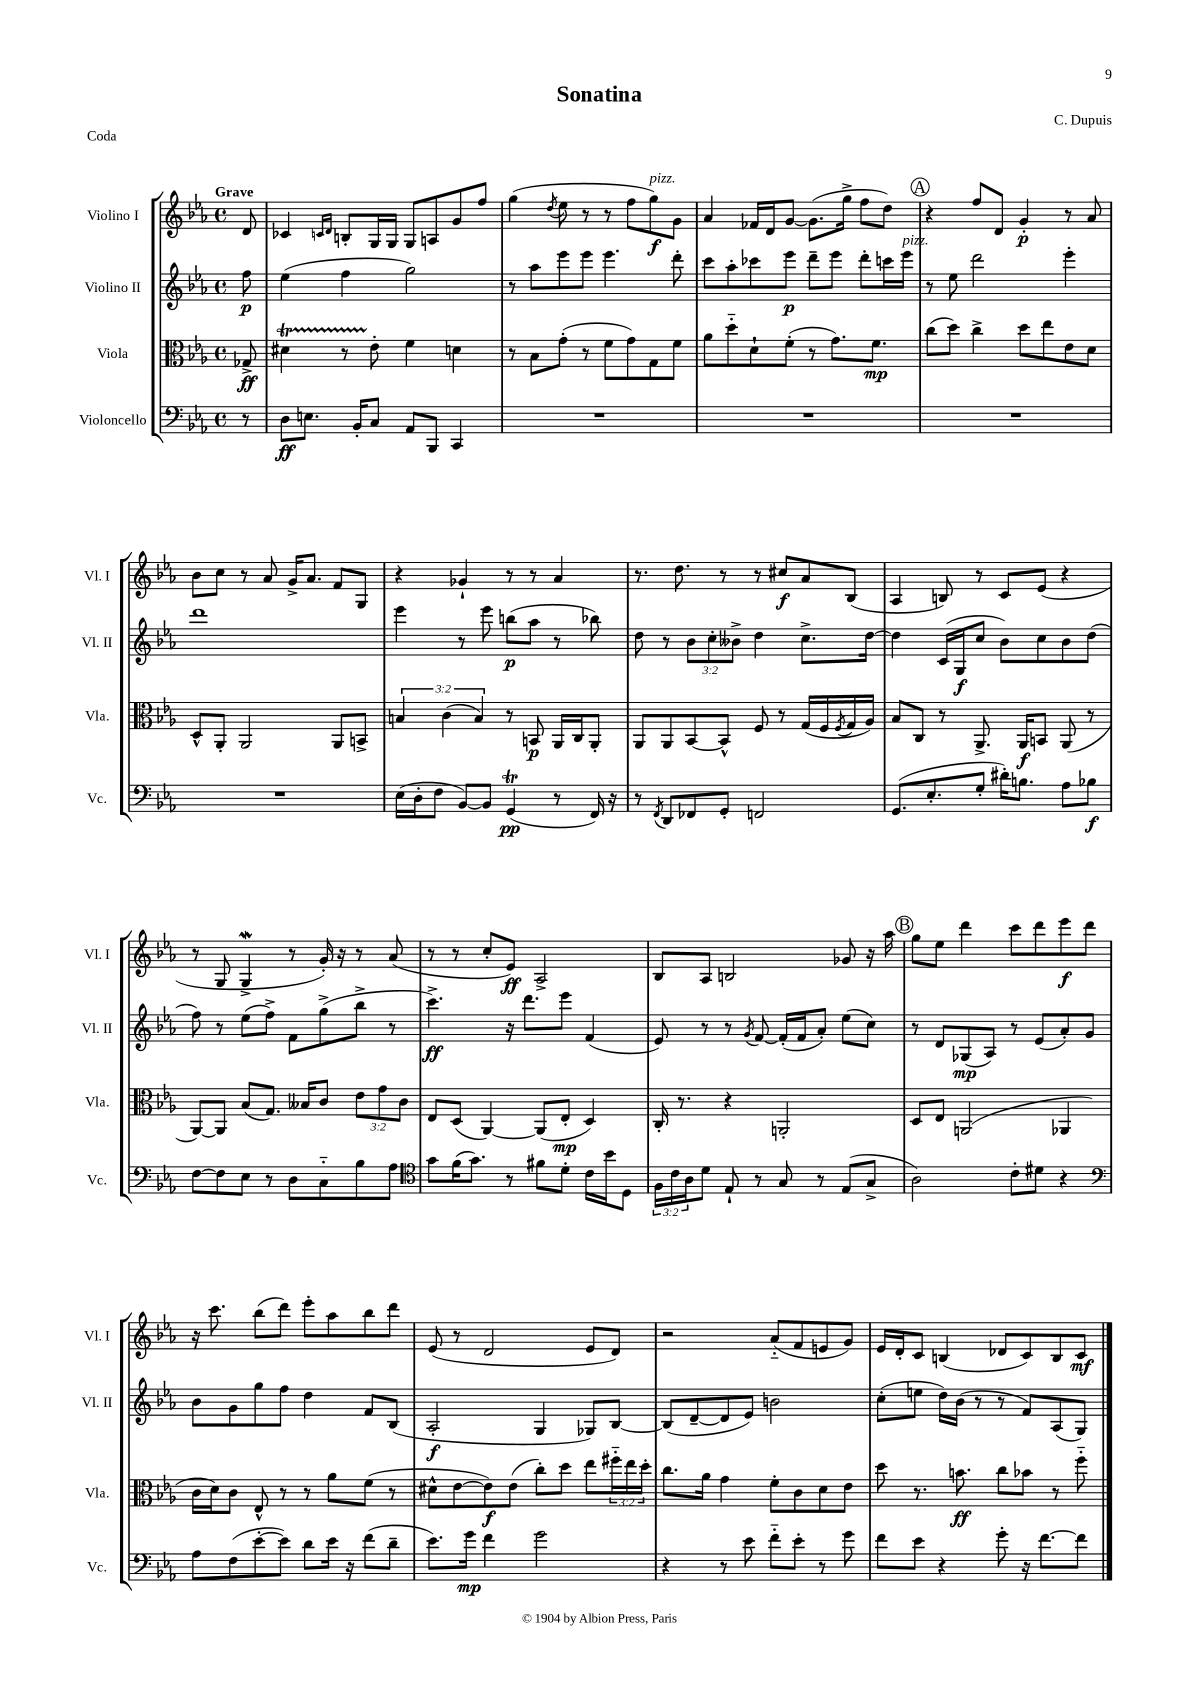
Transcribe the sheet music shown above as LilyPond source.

\header { title = "Sonatina" composer = "C. Dupuis" piece = "Coda" }
<<
\new StaffGroup <<
\new Staff = "s0" \with { instrumentName = "Violino I" shortInstrumentName = "Vl. I" } {
    \clef treble \key ees \major \defaultTimeSignature \time 4/4 \partial 8 \tempo "Grave"
    d'8 |
    ces'4 \grace { c'16 d'16 } b8-. g16 g16 g8 a8 g'8 f''8 |
    g''4( \acciaccatura { d''8 } ees''8 r8 r8 f''8 g''8\f^\markup { \italic "pizz." }) g'8 |
    aes'4 fes'16 d'16 g'8~ g'8.( g''16-> f''8 d''8) |
    \mark \markup { \circle "A" } r4 f''8 d'8 g'4-.\p r8 aes'8 |
    bes'8 c''8 r8 aes'8 g'16-> aes'8. f'8 g8 |
    r4 ges'4-! r8 r8 aes'4 |
    r8. d''8. r8 r8 cis''8\f aes'8 bes8( |
    aes4 b8) r8 c'8 ees'8( r4 |
    r8 g8 g4->\mordent r8 g'16-.) r16 r8 aes'8( |
    r8 r8 c''8-. ees'8\ff) aes2-> |
    bes8 aes8 b2 ges'8 r16 aes''16 |
    \mark \markup { \circle "B" } g''8 ees''8 d'''4 c'''8 d'''8 ees'''8\f d'''8 |
    r16 c'''8. bes''8( d'''8) ees'''8-. aes''8 bes''8 d'''8 |
    ees'8( r8 d'2 ees'8 d'8) |
    r2 aes'8-_( f'8 e'8 g'8) |
    ees'16 d'16-. c'8 b4( des'8 c'8) b8 c'8\mf \bar "|." |
}
\new Staff = "s1" \with { instrumentName = "Violino II" shortInstrumentName = "Vl. II" } {
    \clef treble \key ees \major \defaultTimeSignature \time 4/4 \override Staff.TupletNumber.text = #tuplet-number::calc-fraction-text \partial 8
    f''8\p |
    ees''4( f''4 g''2) |
    r8 aes''8 ees'''8 ees'''8 ees'''4. d'''8-. |
    c'''8 aes''8-. ces'''8 ees'''8\p d'''8-- ees'''8 d'''8-. c'''16 ees'''16^\markup { \italic "pizz." } |
    \mark \markup { \circle "A" } r8 ees''8 d'''2 ees'''4-. |
    d'''1 |
    ees'''4 r8 ees'''8 b''8\p( aes''8 r8 bes''8) |
    d''8 r8 \tuplet 3/2 { bes'8 c''8-. beses'8-> } d''4 c''8.-> d''16~ |
    d''4 c'16( g16\f c''8 bes'8) c''8 bes'8 d''8( |
    f''8) r8 ees''8( f''8->) f'8 g''8->( bes''8-> r8 |
    c'''4.->\ff) r16 d'''8. ees'''8 f'4( |
    ees'8) r8 r8 \acciaccatura { g'8 } f'8~ f'16-.( f'16 aes'8-.) ees''8( c''8) |
    \mark \markup { \circle "B" } r8 d'8 ges8\mp( aes8) r8 ees'8( aes'8-.) g'8 |
    bes'8 g'8 g''8 f''8 d''4 f'8 bes8( |
    aes2-.\f g4 ges8) bes8~ |
    bes8( d'8~-- d'8 ees'8) b'2 |
    c''8-.( e''8 d''16) bes'16( r8 r8 f'8) aes8( g8) \bar "|." |
}
\new Staff = "s2" \with { instrumentName = "Viola" shortInstrumentName = "Vla." } {
    \clef alto \key ees \major \defaultTimeSignature \time 4/4 \override Staff.TupletNumber.text = #tuplet-number::calc-fraction-text \partial 8
    ges8->\ff |
    dis'4\startTrillSpan r8 ees'8-.\stopTrillSpan f'4 d'4 |
    r8 bes8 g'8-.( r8 f'8 g'8) g8 f'8 |
    aes'8 d''8-_ d'8-! f'8-.( r8 g'8.) f'8.\mp |
    \mark \markup { \circle "A" } c''8( d''8) c''4-> d''8 ees''8 ees'8 d'8 |
    d8-^ aes,8-. aes,2 aes,8 b,8-> |
    \tuplet 3/2 { b4 c'4( b4) } r8 b,8\p aes,16 c16 aes,8-. |
    aes,8 aes,8 bes,8~ bes,8-^ f8 r8 g16( f16 \acciaccatura { f8 } g16 aes16) |
    bes8 c8 r8 aes,8.-> aes,16\f b,8 aes,8( r8 |
    aes,8~) aes,8 bes8( g8.) beses16 c'8 \tuplet 3/2 { ees'8 g'8 c'8 } |
    ees8 d8( aes,4~) aes,8( ees8-.\mp d4) |
    c16-. r8. r4 a,2-. |
    \mark \markup { \circle "B" } d8 ees8 a,2( aes,4 |
    c'16 d'16) c'8 ees8-^ r8 r8 aes'8 f'8( r8 |
    dis'8-^ ees'8~ ees'8\f) ees'8( c''8-.) d''8 ees''8 \tuplet 3/2 { fis''16-_ ees''16 d''16-. } |
    c''8. aes'16 g'4 f'8-. c'8 d'8 ees'8 |
    d''8 r8. b'8.\ff c''8 bes'8 r8 f''8-_ \bar "|." |
}
\new Staff = "s3" \with { instrumentName = "Violoncello" shortInstrumentName = "Vc." } {
    \clef bass \key ees \major \defaultTimeSignature \time 4/4 \override Staff.TupletNumber.text = #tuplet-number::calc-fraction-text \partial 8
    r8 |
    d8\ff e8. bes,16-. c8 aes,8 bes,,8 c,4 |
    R1 |
    R1 |
    \mark \markup { \circle "A" } R1 |
    R1 |
    ees16( d16-. f8 bes,8~) bes,8 g,4\trill\pp( r8 f,16) r16 |
    r8 \acciaccatura { f,8 } d,8 fes,8 g,8-. f,2 |
    g,8.( ees8.-. g8-. dis'16-.) b8. aes8 bes8\f |
    f8~ f8 ees8 r8 d8 c8-_ bes8 aes8 |
    \clef tenor g'8 f'16( g'8.) r8 fis'8 d'8-. c'16 bes'16 d8 |
    \tuplet 3/2 { f16 c'16 aes16 } d'8 ees8-! r8 g8 r8 ees8( g8-> |
    \mark \markup { \circle "B" } aes2) c'8-. dis'8 r4 |
    \clef bass aes8 f8( ees'8~-. ees'8) d'8 ees'16 r16 f'8( d'8-- |
    ees'8.) g'16\mp f'4 g'2 |
    r4 r8 ees'8 f'8-_ ees'8-. r8 g'8 |
    f'8 ees'8 r4 g'8-. r16 f'8.~ f'8 \bar "|." |
}
>>
>>
\layout { \context { \Score \remove "Bar_number_engraver" } }
